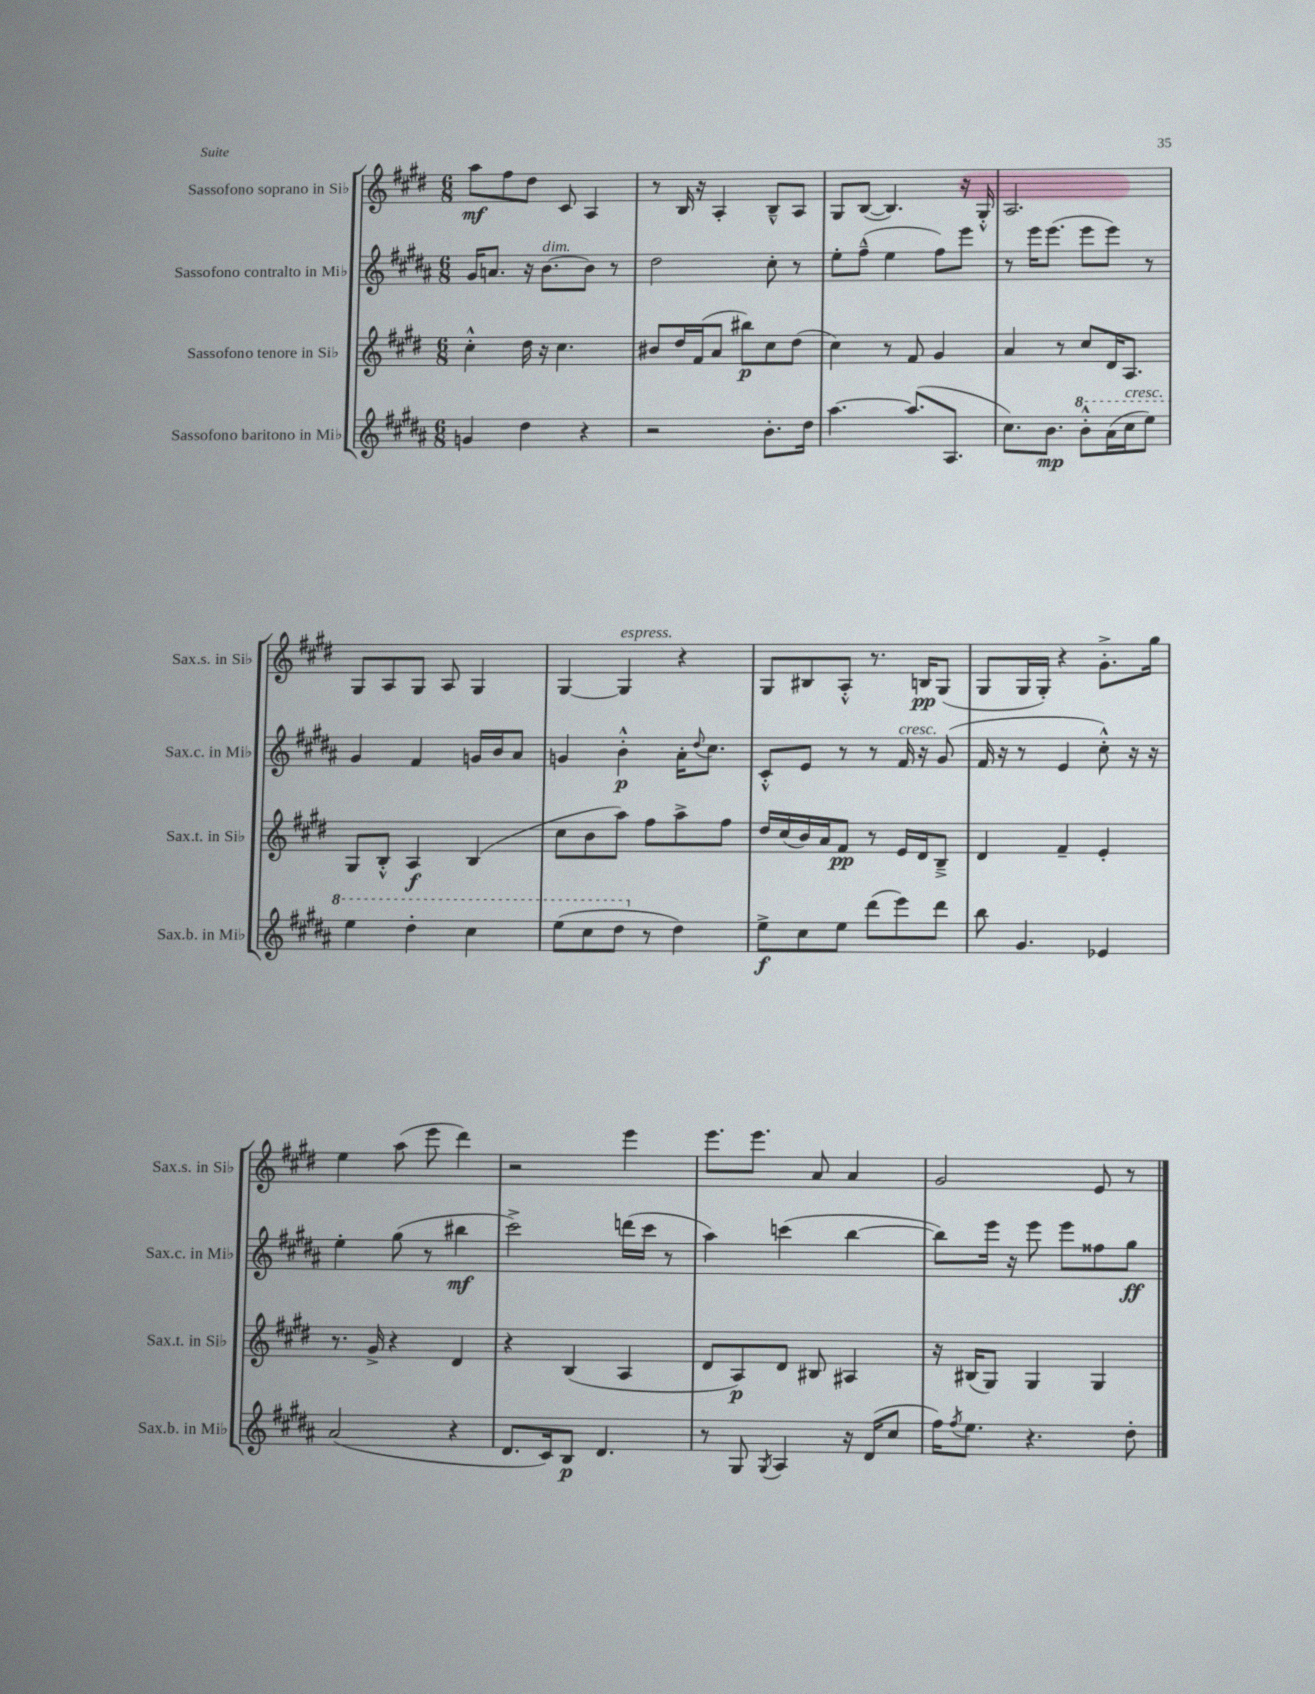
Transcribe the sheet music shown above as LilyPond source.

<<
\new StaffGroup <<
\new Staff = "s0" \with { instrumentName = "Sassofono soprano in Sib" shortInstrumentName = "Sax.s. in Sib" } {
    \clef treble \key e \major \numericTimeSignature \time 6/8
    a''8\mf fis''8 dis''8 cis'8 a4 |
    r8 b16 r16 a4-. b8---^ a8 |
    gis8 b8~( b4.) r16 gis16-.-^ |
    a2. |
    gis8 a8 gis8 a8 gis4 |
    gis4~ gis4^\markup { \italic "espress." } r4 |
    gis8 bis8 a8-.-^ r8. b16\pp gis8( |
    gis8 gis16 gis16-.) r4 gis'8.-.-> gis''16 |
    e''4 a''8( e'''8 dis'''4) |
    r2 e'''4 |
    e'''8. e'''8. a'8 a'4 |
    gis'2 e'8 r8 \bar "|." |
}
\new Staff = "s1" \with { instrumentName = "Sassofono contralto in Mib" shortInstrumentName = "Sax.c. in Mib" } {
    \clef treble \key b \major \numericTimeSignature \time 6/8
    gis'16 a'8. r16 b'8.~^\markup { \italic "dim." } b'8 r8 |
    dis''2 cis''8-. r8 |
    e''8-. fis''8---^( e''4 fis''8) e'''8 |
    r8 e'''16 e'''8.( e'''8 e'''8) r8 |
    gis'4 fis'4 g'16 b'16 ais'8 |
    g'4 b'4-.-^\p ais'16-. \appoggiatura { dis''8 } cis''8. |
    cis'8-.-^ e'8 r8 r8 fis'16^\markup { \italic "cresc." } r16 gis'8( |
    fis'16 r16 r8 e'4 cis''8-.-^) r16 r16 |
    e''4-. gis''8( r8 bis''4\mf |
    cis'''2->) d'''16( cis'''16 r8 |
    ais''4) c'''4( b''4~ |
    b''8) e'''16 r16 e'''8 e'''8 fisis''8 gis''8\ff \bar "|." |
}
\new Staff = "s2" \with { instrumentName = "Sassofono tenore in Sib" shortInstrumentName = "Sax.t. in Sib" } {
    \clef treble \key e \major \numericTimeSignature \time 6/8
    cis''4-.-^ dis''16 r16 cis''4. |
    bis'8 dis''16 fis'16( a'8 bis''8\p) cis''8 dis''8( |
    cis''4) r8 fis'8 gis'4 |
    a'4 r8 cis''8 dis'16 a8. |
    gis8 b8-.-^ a4\f b4( |
    cis''8 b'8 a''8) fis''8 a''8-> fis''8 |
    dis''16 cis''16( b'16) a'16 fis'8\pp r8 e'16 dis'16 b8---> |
    dis'4 fis'4-- e'4-. |
    r8. gis'16-> r4 dis'4 |
    r4 b4( a4 |
    dis'8 a8\p) dis'8 bis8 ais4 |
    r16 bis16( gis8) gis4 gis4 \bar "|." |
}
\new Staff = "s3" \with { instrumentName = "Sassofono baritono in Mib" shortInstrumentName = "Sax.b. in Mib" } {
    \clef treble \key b \major \numericTimeSignature \time 6/8
    g'4 dis''4 r4 |
    r2 b'8.-. dis''16 |
    ais''4.~ ais''8.( ais8. |
    cis''8.) b'8.\mp \ottava #1 b''8-.-^ ais''16( cis'''16^\markup { \italic "cresc." } e'''8) |
    e'''4 dis'''4-. cis'''4 |
    e'''8( cis'''8 dis'''8 \ottava #0 r8 dis''4) |
    e''8->\f cis''8 e''8 dis'''8( e'''8) dis'''8 |
    b''8 gis'4. ees'4 |
    ais'2( r4 |
    dis'8. cis'16) b8\p dis'4. |
    r8 gis8 \acciaccatura { gis8 } ais4 r16 dis'16( cis''8 |
    fis''16) \acciaccatura { fis''8 } e''8. r4. dis''8-. \bar "|." |
}
>>
>>
\layout { \context { \Score \remove "Bar_number_engraver" } }
